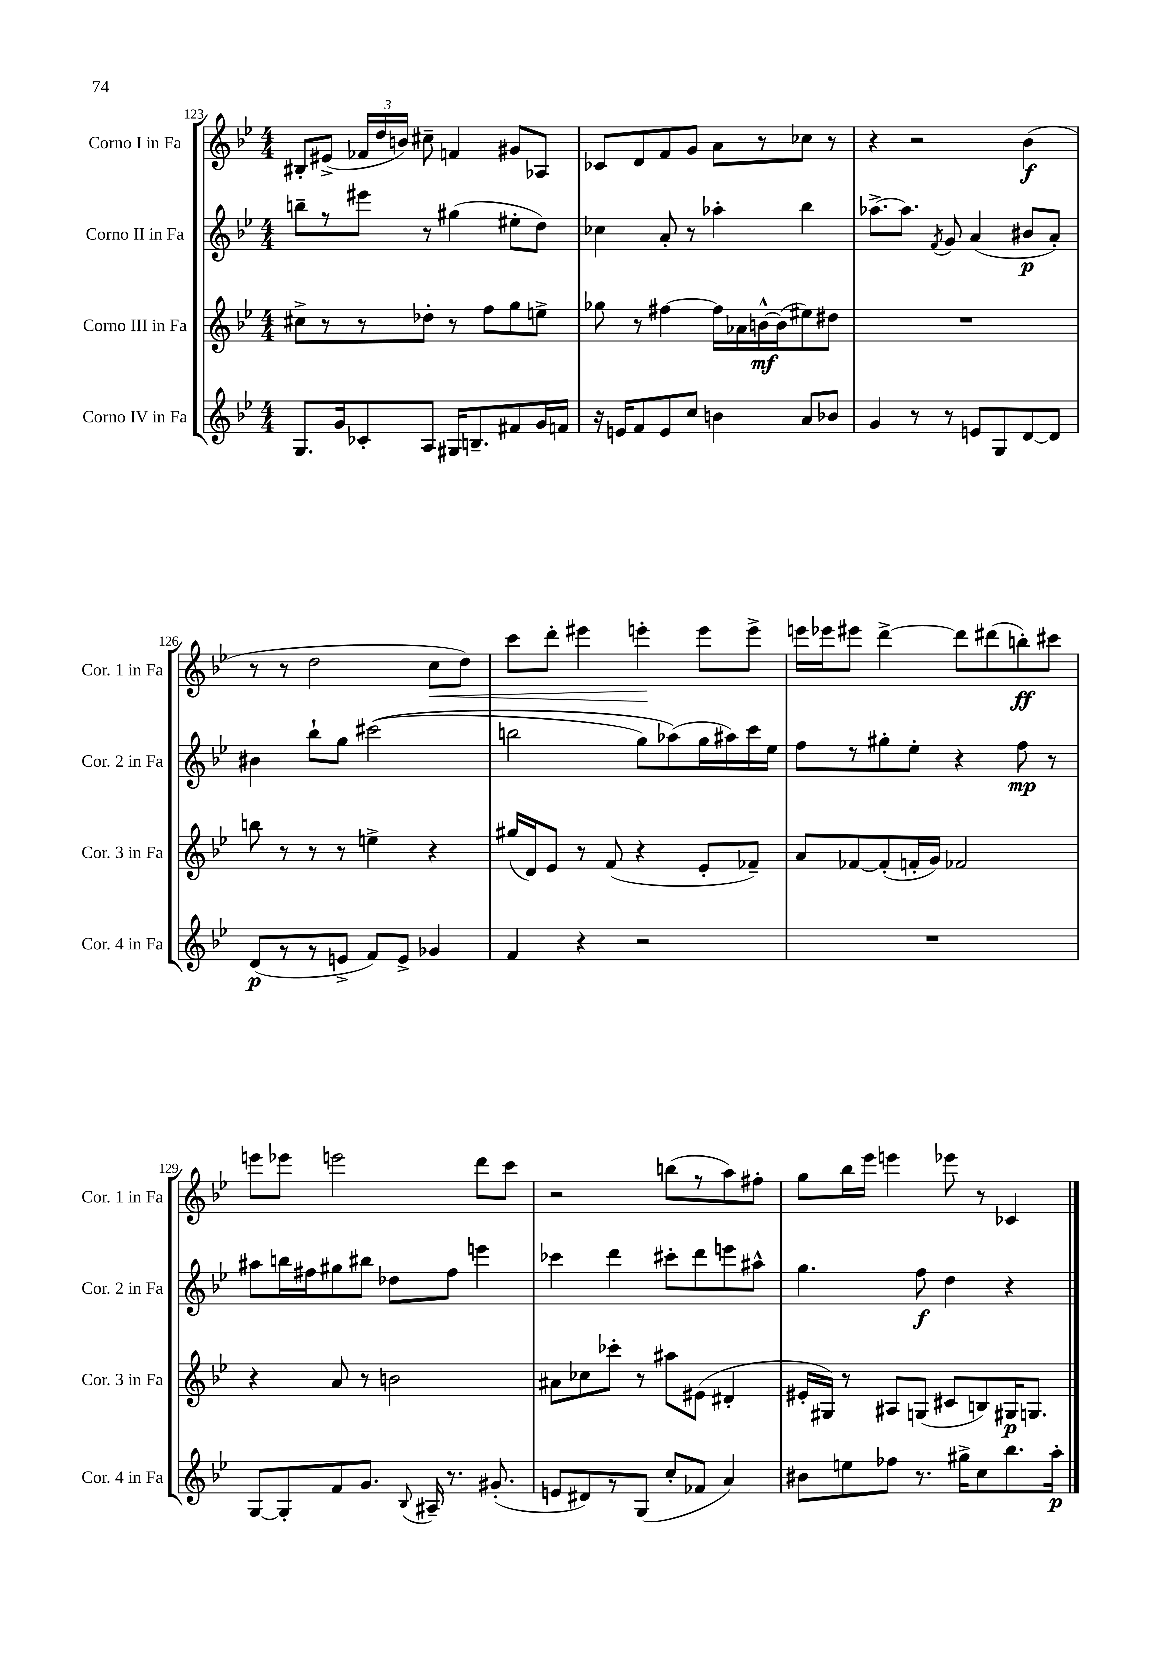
<<
\new StaffGroup <<
\new Staff = "s0" \with { instrumentName = "Corno I in Fa" shortInstrumentName = "Cor. 1 in Fa" } {
    \clef treble \key bes \major \numericTimeSignature \time 4/4
    \autoBeamOff bis8[-. eis'8]->( \tuplet 3/2 { fes'16[ d''16 b'16]) } cis''8-- f'4 gis'8[ aes8] |
    ces'8[ d'8 f'8 g'8] a'8[ r8 ces''8] r8 |
    r4 r2 bes'4\f( |
    r8 r8 d''2 c''8[\< d''8]) |
    c'''8[ d'''8]-. eis'''4 e'''4-.\! e'''8[ e'''8]-> |
    e'''16[ ees'''16 eis'''8] d'''4~-> d'''8[ dis'''8( b''8-.\ff) cis'''8] |
    e'''8[ ees'''8] e'''2 d'''8[ c'''8] |
    r2 b''8[( r8 a''8) fis''8]-. |
    g''8[ bes''16 ees'''16] e'''4 ees'''8 r8 ces'4 \bar "|." |
}
\new Staff = "s1" \with { instrumentName = "Corno II in Fa" shortInstrumentName = "Cor. 2 in Fa" } {
    \clef treble \key bes \major \numericTimeSignature \time 4/4
    \autoBeamOff b''8[-- r8 eis'''8] r8 gis''4( eis''8[-. d''8]) |
    ces''4 a'8-. r8 aes''4-. bes''4 |
    aes''8.[~-> aes''8.] \acciaccatura { f'8 } g'8 a'4( bis'8[\p a'8]-.) |
    bis'4 bes''8[-! g''8] cis'''2(\( |
    b''2 g''8[) aes''8(\) g''16 ais''16) c'''16 ees''16] |
    f''8[ r8 gis''8-. ees''8]-. r4 f''8\mp r8 |
    ais''8[ b''16 fis''16 gis''8 bis''8] des''8[ fis''8] e'''4 |
    ces'''4 d'''4 cis'''8[-. d'''8 e'''8 ais''8]-^ |
    g''4. f''8\f d''4 r4 \bar "|." |
}
\new Staff = "s2" \with { instrumentName = "Corno III in Fa" shortInstrumentName = "Cor. 3 in Fa" } {
    \clef treble \key bes \major \numericTimeSignature \time 4/4
    \autoBeamOff cis''8[-> r8 r8 des''8]-. r8 f''8[ g''8 e''8]-> |
    ges''8 r8 fis''4~ fis''16[ aes'16 b'16~-^\mf b'16( eis''8) dis''8] |
    R1 |
    b''8 r8 r8 r8 e''4-> r4 |
    gis''16[( d'16) ees'8] r8 f'8( r4 ees'8[-. fes'8]--) |
    a'8[ fes'8~ fes'8-.( f'16-. g'16]) fes'2 |
    r4 a'8 r8 b'2 |
    ais'8[ ces''8 ces'''8]-. r8 ais''8[ eis'8]( dis'4-. |
    eis'16[-. gis16]) r8 ais8[ g8]( cis'8[ b8) gis16\p g8.] \bar "|." |
}
\new Staff = "s3" \with { instrumentName = "Corno IV in Fa" shortInstrumentName = "Cor. 4 in Fa" } {
    \clef treble \key bes \major \numericTimeSignature \time 4/4
    \autoBeamOff g8.[ g'16 ces'8-. a8] gis16[ b8.-- fis'8 g'16 f'16] |
    r16 e'16[ f'8 e'8 c''8] b'4 a'8[ bes'8] |
    g'4 r8 r8 e'8[ g8 d'8~ d'8] |
    d'8[\p( r8 r8 e'8]-> f'8[) e'8]-> ges'4 |
    f'4 r4 r2 |
    R1 |
    g8[~ g8-. f'8 g'8.] \appoggiatura { bes8 } ais16-- r8. gis'8.-.( |
    e'8[ dis'8) r8 g8]( c''8[-. fes'8] a'4) |
    bis'8[ e''8 fes''8] r8. gis''16[-> c''8 bes''8. a''16]-.\p \bar "|." |
}
>>
>>
\layout { \context { \Score currentBarNumber = #123 } }
